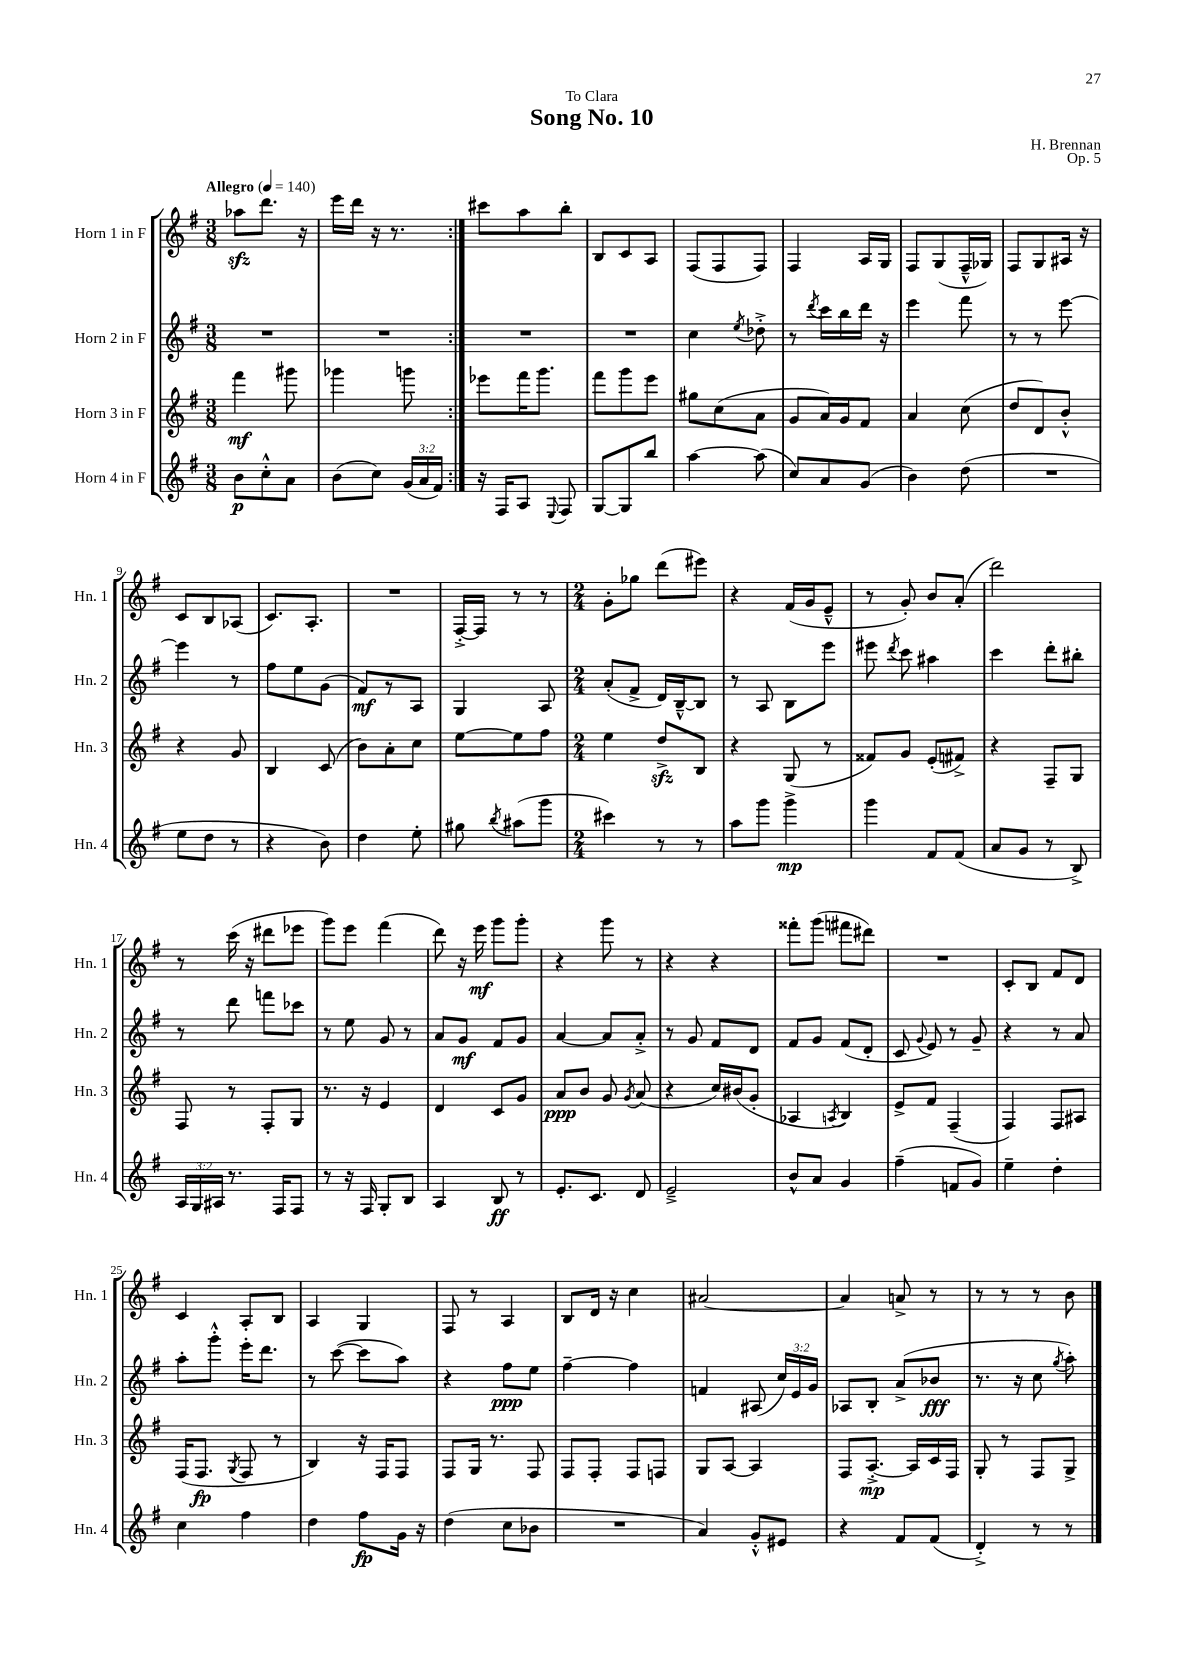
\header { title = "Song No. 10" composer = "H. Brennan" dedication = "To Clara" opus = "Op. 5" }
<<
\new StaffGroup <<
\new Staff = "s0" \with { instrumentName = "Horn 1 in F" shortInstrumentName = "Hn. 1" } {
    \clef treble \key g \major \numericTimeSignature \time 3/8 \tempo "Allegro" 4 = 140
    \autoBeamOff \repeat volta 2 { aes''8[\sfz d'''8.] r16 |
    e'''16[ d'''16] r16 r8. | }
    cis'''8[ a''8 b''8]-. |
    b8[ c'8 a8] |
    fis8[( fis8 fis8]) |
    fis4 a16[ g16] |
    fis8[ g8( fis16---^ ges16]) |
    fis8[ g8 ais16] r16 |
    c'8[ b8 aes8]( |
    c'8.[) a8.]-. |
    R4. |
    fis16[~-.-> fis16] r8 r8 |
    \numericTimeSignature \time 2/4 g'8[-. ges''8] d'''8[( eis'''8]) |
    r4 fis'16[( g'16 e'8]---^ |
    r8 g'8-.) b'8[ a'8]-.( |
    d'''2) |
    r8 c'''16( r16 dis'''8[ ees'''8] |
    g'''8[) e'''8] fis'''4( |
    d'''8) r16 e'''16\mf g'''8[ g'''8]-. |
    r4 g'''8 r8 |
    r4 r4 |
    fisis'''8[-. g'''8]( fis'''8[ dis'''8]) |
    R2 |
    c'8[-. b8] fis'8[ d'8] |
    c'4 a8[-. b8] |
    a4 g4 |
    fis8 r8 a4 |
    b8[ d'16] r16 c''4 |
    ais'2~ |
    ais'4 a'8-> r8 |
    r8 r8 r8 b'8 \bar "|." |
}
\new Staff = "s1" \with { instrumentName = "Horn 2 in F" shortInstrumentName = "Hn. 2" } {
    \clef treble \key g \major \numericTimeSignature \time 3/8 \override Staff.TupletNumber.text = #tuplet-number::calc-fraction-text
    \autoBeamOff \repeat volta 2 { R4. |
    R4. | }
    R4. |
    R4. |
    c''4 \acciaccatura { e''8 } des''8-.-> |
    r8 \acciaccatura { d'''8 } c'''16[ b''16 d'''16] r16 |
    e'''4 fis'''8 |
    r8 r8 e'''8~ |
    e'''4 r8 |
    fis''8[ e''8 g'8]( |
    fis'8[\mf) r8 a8] |
    g4 a8 |
    \numericTimeSignature \time 2/4 a'8[-.( fis'8]-> d'16[) b16~---^ b8] |
    r8 a8 b8[ e'''8] |
    eis'''8 \acciaccatura { d'''8 } c'''8 ais''4 |
    c'''4 d'''8[-. bis''8]-. |
    r8 d'''8 f'''8[ ces'''8] |
    r8 e''8 g'8 r8 |
    a'8[ g'8]\mf fis'8[ g'8] |
    a'4~ a'8[ a'8]-.-> |
    r8 g'8 fis'8[ d'8] |
    fis'8[ g'8] fis'8[( d'8]-. |
    c'8 \appoggiatura { g'8 } e'8) r8 g'8-- |
    r4 r8 a'8 |
    a''8[-. g'''8]-.-^ e'''16[-. d'''8.] |
    r8 c'''8~( c'''8[ a''8]) |
    r4 fis''8[\ppp e''8] |
    fis''4~-- fis''4 |
    f'4 ais8( \tuplet 3/2 { c''16[) e'16 g'16] } |
    aes8[ b8]-. a'8[->( bes'8]\fff |
    r8. r16 c''8 \acciaccatura { g''8 } a''8-.) \bar "|." |
}
\new Staff = "s2" \with { instrumentName = "Horn 3 in F" shortInstrumentName = "Hn. 3" } {
    \clef treble \key g \major \numericTimeSignature \time 3/8
    \autoBeamOff \repeat volta 2 { fis'''4\mf gis'''8 |
    ges'''4 g'''8 | }
    ees'''8[ fis'''16 g'''8.] |
    fis'''8[ g'''8 e'''8] |
    gis''8[ c''8( a'8] |
    g'8[ a'16) g'16 fis'8] |
    a'4 c''8( |
    d''8[ d'8) b'8]-.-^ |
    r4 g'8 |
    b4 c'8( |
    b'8[) a'8-. c''8] |
    e''8[~ e''8 fis''8] |
    \numericTimeSignature \time 2/4 e''4 d''8[->\sfz b8] |
    r4 g8( r8 |
    fisis'8[) g'8] e'8[-.( fis'8]->) |
    r4 fis8[-- g8] |
    fis8 r8 fis8[-. g8] |
    r8. r16 e'4 |
    d'4 c'8[ g'8] |
    a'8[\ppp b'8] g'8 \acciaccatura { g'8 } a'8( |
    r4 c''16[) bis'16( g'8]-. |
    aes4 \acciaccatura { a8 } b4) |
    e'8[-> fis'8] fis4--( |
    fis4) fis8[ ais8] |
    fis16[( fis8.]\fp \acciaccatura { g8 } fis8 r8 |
    b4) r16 fis16[ fis8] |
    fis8[ g16] r8. fis8 |
    fis8[ fis8]-. fis8[ f8] |
    g8[ a8]~ a4 |
    fis8[ a8.]~-.->\mp a16[ c'16 fis16] |
    g8-. r8 fis8[ g8]-> \bar "|." |
}
\new Staff = "s3" \with { instrumentName = "Horn 4 in F" shortInstrumentName = "Hn. 4" } {
    \clef treble \key g \major \numericTimeSignature \time 3/8 \override Staff.TupletNumber.text = #tuplet-number::calc-fraction-text
    \autoBeamOff \repeat volta 2 { b'8[\p c''8-.-^ a'8] |
    b'8[( c''8]) \tuplet 3/2 { g'16[( a'16 fis'16]) } | }
    r16 fis16[ a8] \appoggiatura { e8 } fis8 |
    g8[~ g8 b''8] |
    a''4~ a''8( |
    c''8[) a'8 g'8]( |
    b'4) d''8( |
    R4. |
    e''8[ d''8] r8 |
    r4 b'8) |
    d''4 e''8-. |
    gis''8 \acciaccatura { b''8 } ais''8[( g'''8] |
    \numericTimeSignature \time 2/4 cis'''4) r8 r8 |
    a''8[ g'''8] g'''4->\mp |
    g'''4 fis'8[ fis'8]( |
    a'8[ g'8] r8 b8->) |
    \tuplet 3/2 { a16[ g16 ais16] } r8. fis16[ fis8] |
    r8 r16 fis16 g8[-. b8] |
    a4 b8\ff r8 |
    e'8.[-. c'8.] d'8 |
    e'2---> |
    b'8[-^ a'8] g'4 |
    fis''4--( f'8[ g'8]) |
    e''4-- d''4-. |
    c''4 fis''4 |
    d''4 fis''8[\fp g'16] r16 |
    d''4( c''8[ bes'8] |
    R2 |
    a'4) g'8[-.-^ eis'8] |
    r4 fis'8[ fis'8]( |
    d'4-.->) r8 r8 \bar "|." |
}
>>
>>
